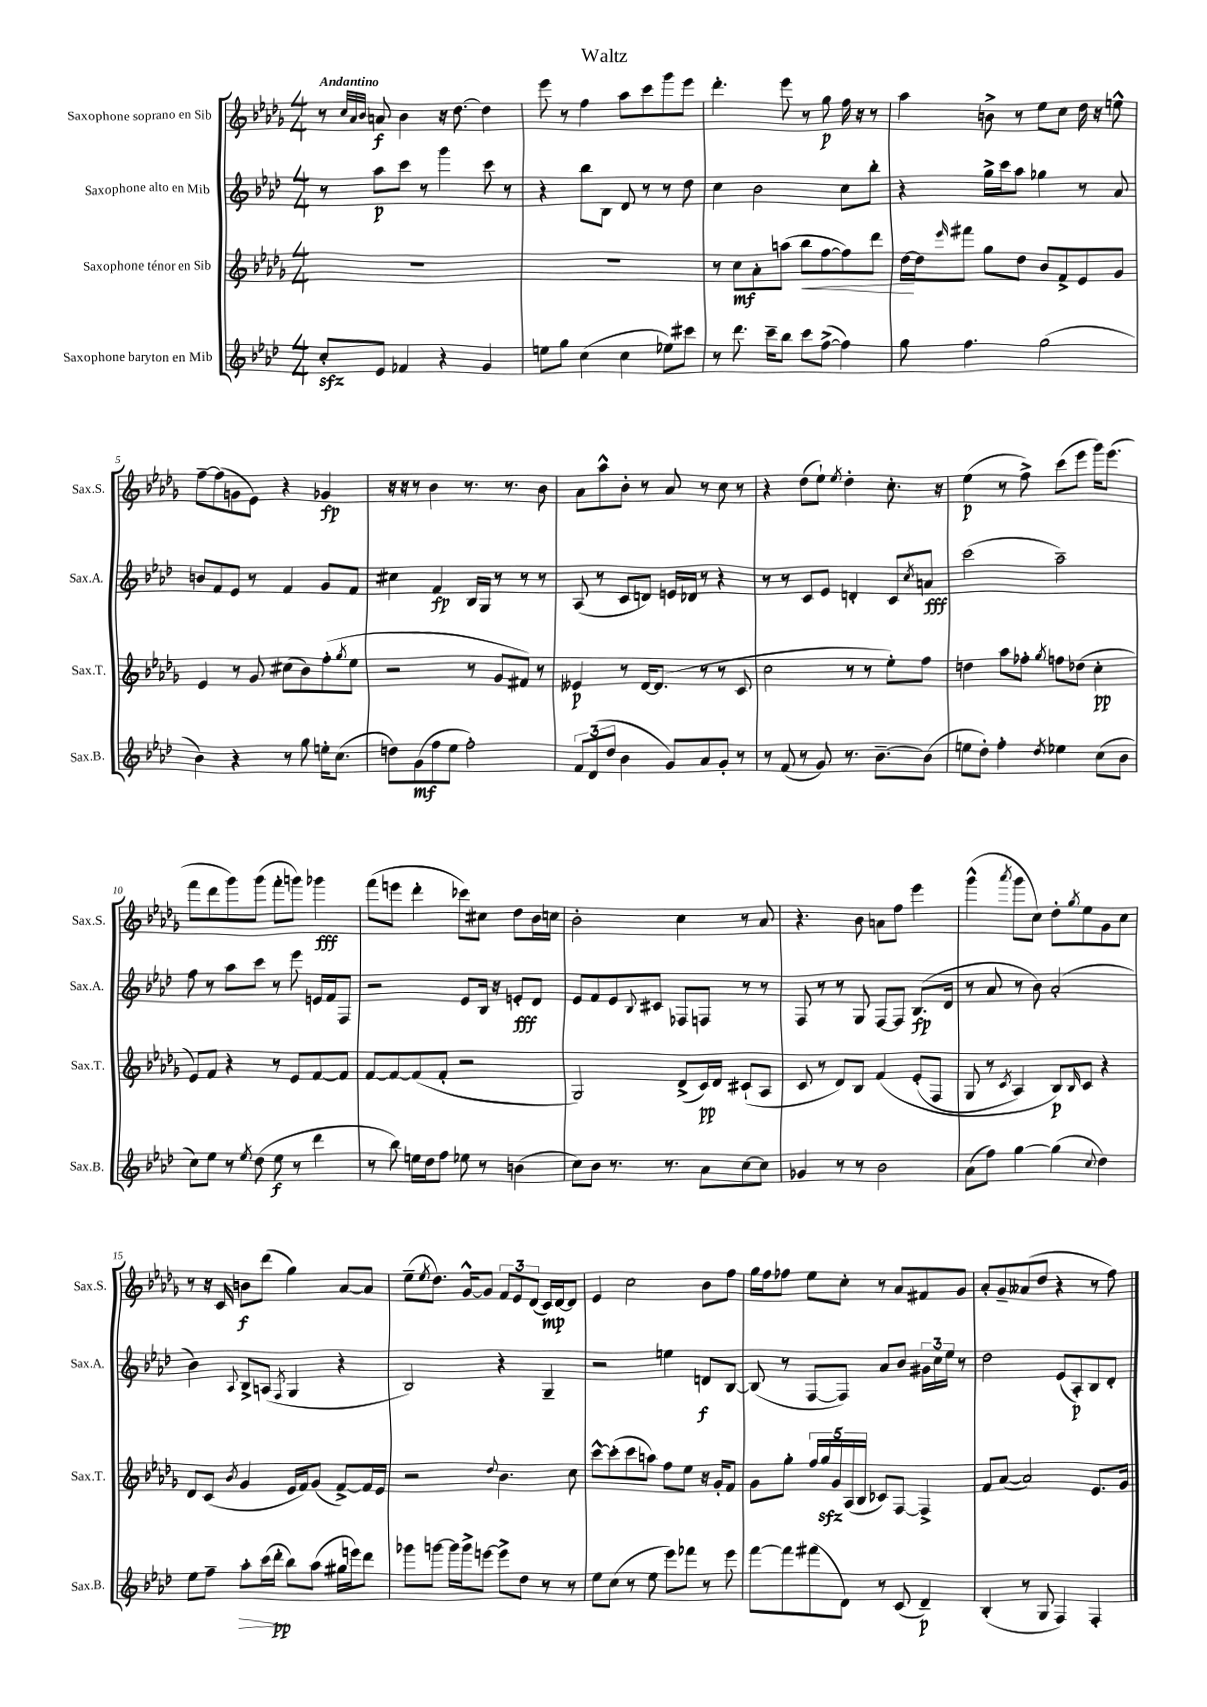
\header { title = "Waltz" }
<<
\new StaffGroup <<
\new Staff = "s0" \with { instrumentName = "Saxophone soprano en Sib" shortInstrumentName = "Sax.S." } {
    \clef treble \key des \major \numericTimeSignature \time 4/4 \tempo "Andantino"
    r8 \grace { c''32 aes'32 bes'32 } a'8\f bes'4 r16 des''8.~ des''4 |
    ees'''8 r8 f''4 aes''8 c'''8 ges'''8 ees'''8 |
    des'''4.-. ees'''8 r8 ges''8\p f''16 r16 r8 |
    aes''4 b'8-> r8 ees''8 c''8 des''16 r16 e''8-^ |
    f''8~-- f''8( g'8 ees'8) r4 ges'4\fp |
    r16 r16 r8 bes'4 r8. r8. bes'8 |
    aes'8 aes''8-^ bes'8-. r8 aes'8 r8 c''8 r8 |
    r4 des''8( ees''8-!) \acciaccatura { ees''8 } des''4-. c''8.-. r16 |
    ees''4\p( r8 f''8->) c'''8( ees'''8 ges'''16) ees'''8.( |
    f'''8 des'''8 ges'''8) ges'''8( f'''8-. g'''8) ges'''4\fff |
    f'''8( e'''8 des'''4-. ces'''8) cis''8 des''8 bes'16 c''16 |
    bes'2-. c''4 r8 aes'8 |
    r4. bes'8 a'8 f''8 ees'''4 |
    ges'''4-^( \acciaccatura { aes'''8 } ges'''8 c''8) des''8-. \acciaccatura { ges''8 } ees''8 ges'8 c''8 |
    r8 r16 c'16 b'8\f des'''8( ges''4) aes'8~ aes'8 |
    ees''8--( \acciaccatura { ees''8 } des''8.) ges'16~-^ ges'8 \tuplet 3/2 { f'8 ees'8 des'8( } c'16\mp) des'16~ des'8 |
    ees'4 c''2 bes'8 f''8 |
    ges''16 f''16 fes''8 ees''8 c''8-. r8 aes'8 fis'8 ges'8 |
    aes'8-. ges'8-- aeses'8( des''8 r4 r8 f''8) \bar "|." |
}
\new Staff = "s1" \with { instrumentName = "Saxophone alto en Mib" shortInstrumentName = "Sax.A." } {
    \clef treble \key aes \major \numericTimeSignature \time 4/4
    r8 aes''8\p c'''8 r8 g'''4 c'''8 r8 |
    r4 bes''8 bes8 des'8 r8 r8 des''8 |
    c''4 bes'2 c''8 bes''8-. |
    r4 g''16-> c'''16 aes''8 ges''4 r8 aes'8 |
    b'8 f'8 ees'8 r8 f'4 g'8 f'8 |
    cis''4 f'4\fp bes16 g16 r8 r8 r8 |
    aes8( r8 c'8 d'8) e'16 des'16 r8 r4 |
    r8 r8 c'8 ees'8 d'4-. c'8 \acciaccatura { c''8 } a'8\fff |
    c'''2( aes''2--) |
    f''8 r8 aes''8 c'''8 r8 ees'''8 e'16 f'16 f8 |
    r2 ees'8 bes16 r16 e'8-.\fff des'8 |
    ees'8 f'8 ees'8 \appoggiatura { bes8 } cis'8 fes8 f8 r8 r8 |
    f8 r8 r8 g8 f8~ f8 bes8.\fp( des'16 |
    r8 aes'8 r8 bes'8) aes'2-.( |
    bes'4) \appoggiatura { aes8 } bes8-> a8( \acciaccatura { f8 } g4 r4 |
    bes2) r4 g4-- |
    r2 e''4 d'8\f bes8~ |
    bes8( r8 f8~ f8) aes'8 bes'8 \tuplet 3/2 { gis'16 c''16 ees''16 } r8 |
    des''2 ees'8( aes8-.\p) bes8 des'8-. \bar "|." |
}
\new Staff = "s2" \with { instrumentName = "Saxophone ténor en Sib" shortInstrumentName = "Sax.T." } {
    \clef treble \key des \major \numericTimeSignature \time 4/4
    R1 |
    R1 |
    r8 c''8\mf aes'8-. a''8( bes''8\< f''8~ f''8) des'''8 |
    des''16~\! des''16 \grace { ees'''16 } fis'''8 ges''8 des''8 bes'8 f'8-> ees'8 ges'8 |
    ees'4 r8 ges'8 cis''8( bes'8) f''8-.( \acciaccatura { ges''8 } ees''8 |
    r2 r8 ges'8 fis'8) r8 |
    eeses'4\p r8 des'16~ des'8.( r8 r8 c'8 |
    c''2 r8 r8 ees''8-.) f''8 |
    d''4 aes''8 fes''8-. \acciaccatura { ges''8 } f''8 des''8( c''4-.\pp |
    ees'8) f'8 r4 r8 ees'8 f'8~ f'8 |
    f'8~ f'8~ f'8( f'8-. r2 |
    ges2) des'8->( c'16\pp) des'16 cis'8-!( aes8 |
    c'8 r8 des'8) bes8 f'4\( ees'8-.( f8 |
    ges8 r8 \acciaccatura { c'8 } aes4) bes8\p\) \grace { bes16 } c'8 r4 |
    des'8 c'8( \acciaccatura { bes'8 } ges'4 ees'16 f'16) ges'8( f'8~->) f'16 ees'16 |
    r2 \appoggiatura { des''8 } bes'4. c''8 |
    c'''8~-^ c'''8-.( c'''8 a''8) f''8 ees''8 r16 ges'16-. f'8 |
    ges'8 ges''8-. \tuplet 5/4 { f''16 ges''16\sfz ges'16 aes16( bes16 } ces'8) f8~ f4-> |
    f'8 aes'8~( aes'2) ees'8. ges'16 \bar "|." |
}
\new Staff = "s3" \with { instrumentName = "Saxophone baryton en Mib" shortInstrumentName = "Sax.B." } {
    \clef treble \key aes \major \numericTimeSignature \time 4/4
    c''8-.\sfz ees'8 fes'4 r4 g'4 |
    e''8 g''8 c''4( c''4 ees''8) cis'''8 |
    r8 des'''8. c'''16-- bes''8 c'''8 f''8~->( f''4) |
    g''8 f''4. g''2( |
    bes'4) r4 r8 g''8 e''16-. c''8.( |
    d''8) g'8\mf( f''8 ees''8 f''2-.) |
    \tuplet 3/2 { f'8 des'8( des''8 } bes'4 g'8) aes'8 g'8-. r8 |
    r8 f'8( r8 g'8) r8. bes'8.~-- bes'8( |
    e''8 des''8-.) f''4-. \acciaccatura { des''8 } ees''4 c''8( bes'8 |
    c''8) ees''8 r8 \acciaccatura { ees''8 } des''8( ees''8\f r8 des'''4 |
    r8 bes''8) e''16 des''16 f''8 ees''8 r8 b'4( |
    c''8) bes'8 r8. r8. aes'8 c''8~ c''8 |
    ges'4 r8 r8 bes'2 |
    aes'8( f''8) g''4~ g''4( \appoggiatura { c''8 } des''4) |
    ees''8 f''8-- aes''8-.\> c'''16( des'''16-.\pp\! bes''8) aes''8( gis''16 e'''16) des'''8 |
    ges'''8 g'''8~ g'''16 g'''16-> e'''8~ e'''8-> des''8 r8 r8 |
    ees''8 c''8( r8 ees''8 ees'''8) fes'''8 r8 ees'''8 |
    f'''8~ f'''8 fis'''8( des'8) r8 c'8( des'4--\p) |
    bes4-.( r8 g8 f4) f4-. \bar "|." |
}
>>
>>
